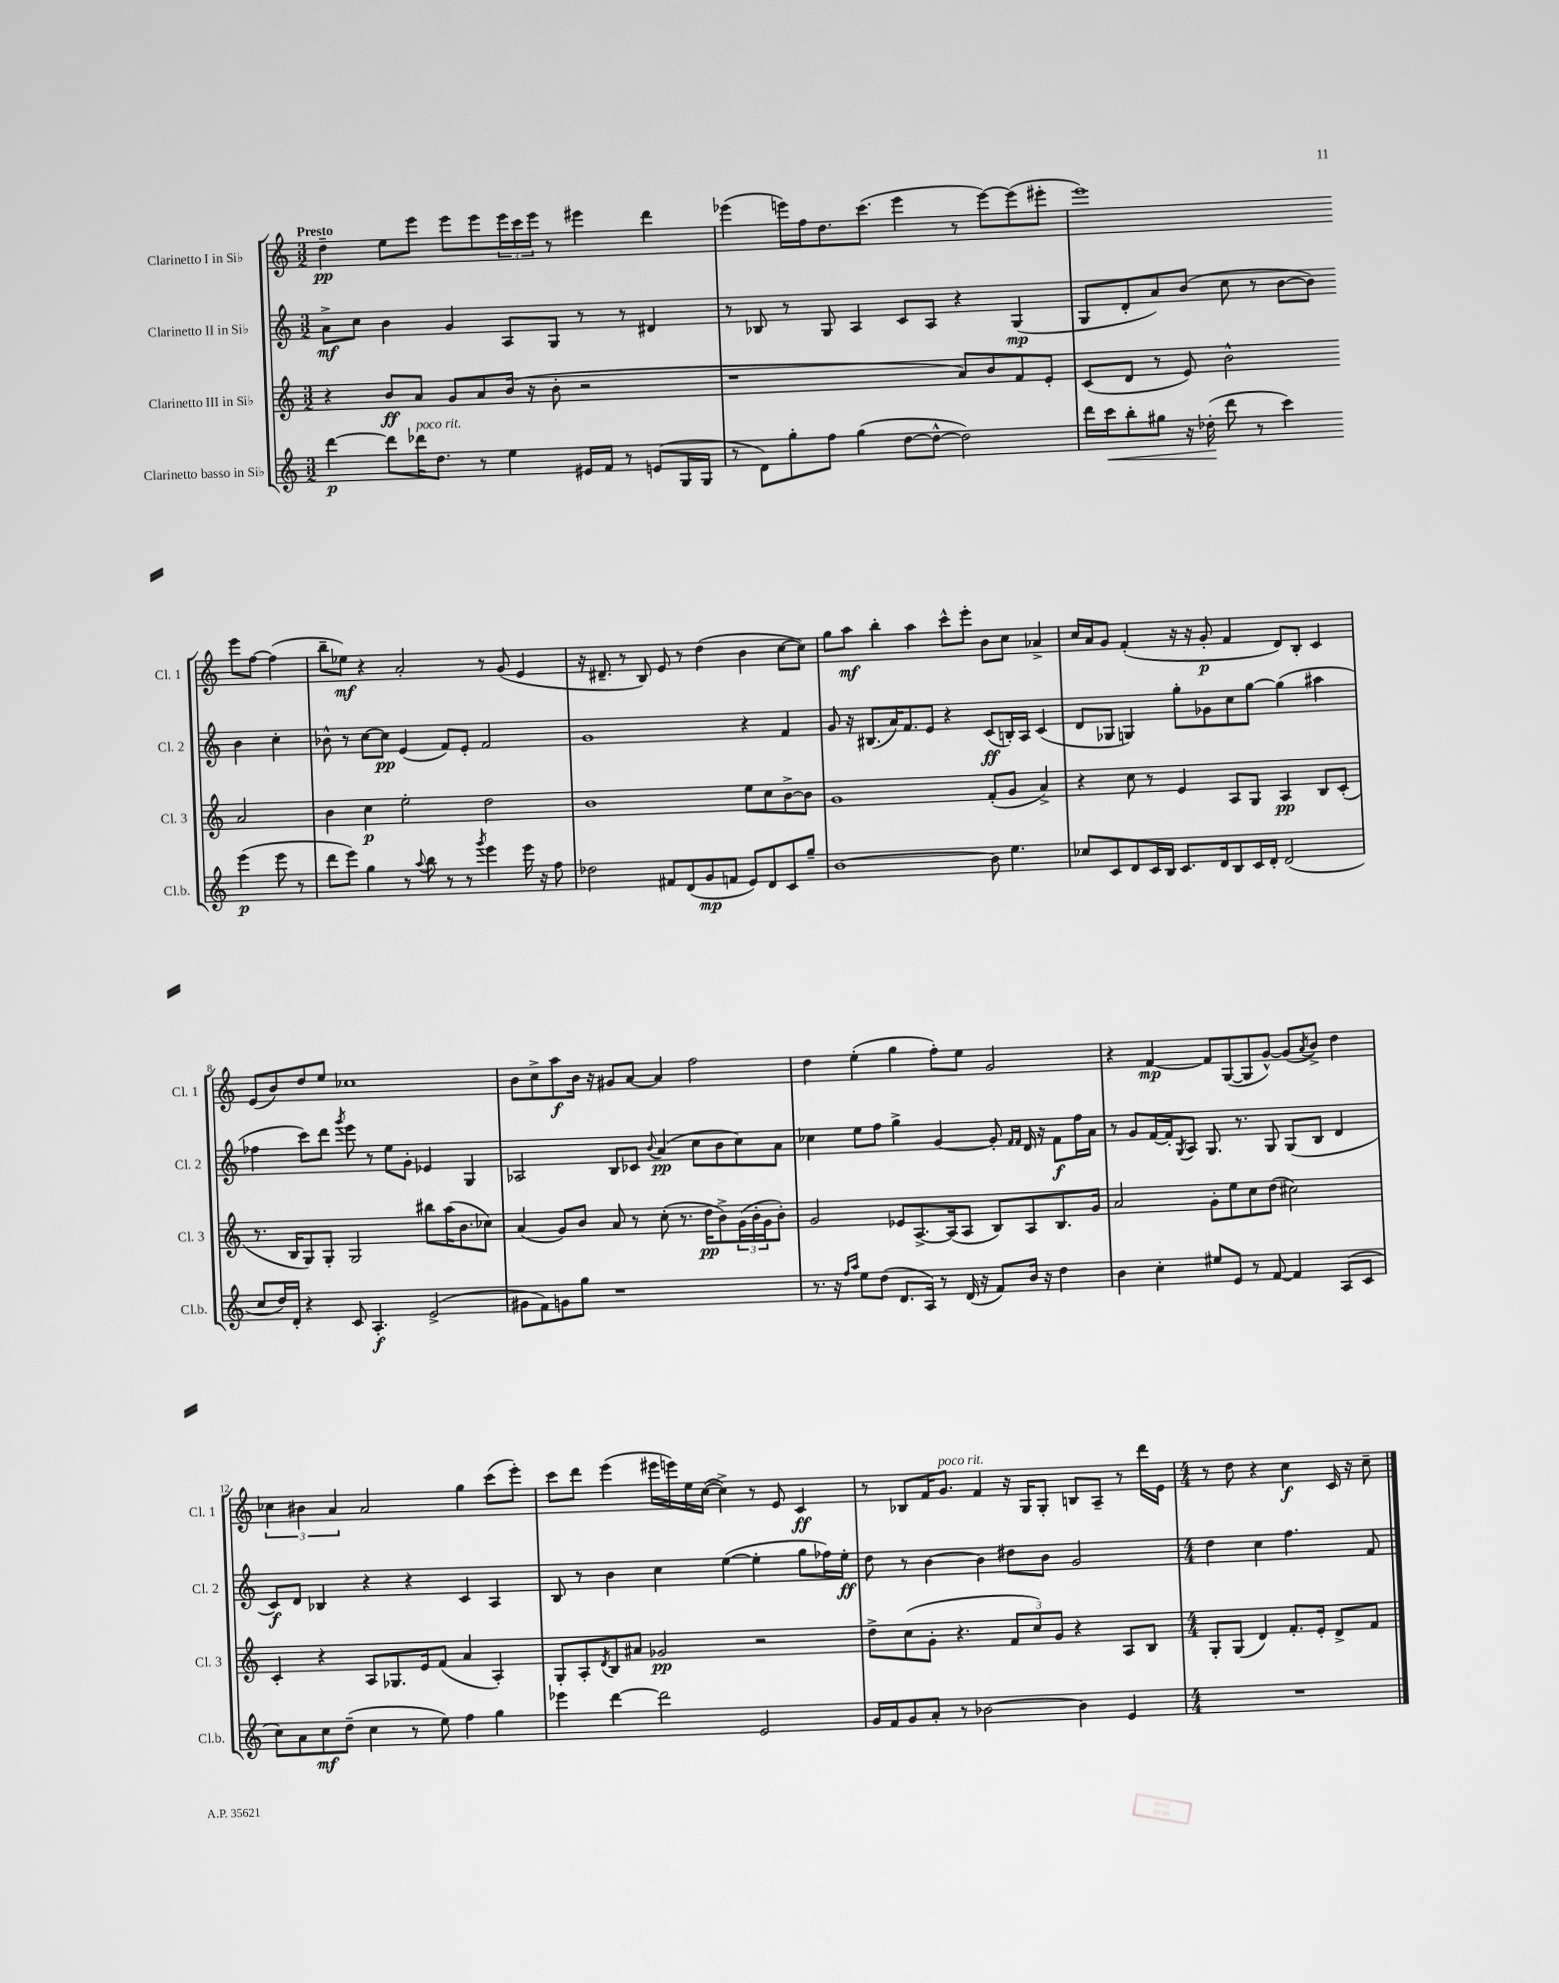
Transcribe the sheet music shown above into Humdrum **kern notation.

**kern	**kern	**kern	**kern
*staff4	*staff3	*staff2	*staff1
*clefG2	*clefG2	*clefG2	*clefG2
*k[]	*k[]	*k[]	*k[]
*M3/2	*M3/2	*M3/2	*M3/2
[4ddd	4r	8a^	4dd~
.	.	8cc	.
8ddd]	8b	4b	8ee
16ddd-	8a	.	8eee
8.dd	.	.	.
.	8g	4g	8eee
8r	8a	.	8eee
4ee	(16b	8A	24eee
.	.	.	24ccc
.	16r	.	.
.	.	.	24eee
.	8b'	8G	8r
16e#	2r	8r	4eee#
16f	.	.	.
8r	.	8r	.
(8e	.	4d#	4ddd
16G	.	.	.
16G	.	.	.
=	=	=	=
8r	1r	8r	(4eee-
8d)	.	8B-	.
8gg'	.	8r	16eee)
.	.	.	16ff
8ff	.	8G	8.dd
(4gg	.	4A	.
.	.	.	(8.ccc
[8dd	.	8c	4eee
8dd^^_	.	8A	.
2dd])	8a)	4r	8r
.	8b	.	[8eee)
.	8f	(4G	(8eee]
.	8e'	.	8eee#'
=	=	=	=
16ddd	(8c	8G	1eee)
16ccc	.	.	.
8bb'	8d	8d'	.
8gg#	8r	8a)	.
16r	8e)	(8b	.
(16dd-'	.	.	.
8ddd	2b^^	8cc	.
8r	.	8r	.
4ccc)	.	[8b	.
.	.	8b])	.
(4eee	2a	4b	8eee
.	.	.	[8ff
8eee	.	4cc'	(4ff]
8r	.	.	.
=	=	=	=
8ddd	4b	8b-^^	8bb~
8eee)	.	8r	8ee-)
4gg	4cc	[8cc	4r
.	.	8cc]	.
8r	2ee'	(4e	2a'
8qqaa	.	.	.
8bb	.	.	.
8r	.	8f)	.
8r	.	8e'	.
8qggg	.	.	.
4eee	2dd	2f	8r
.	.	.	(8g
16eee	.	.	4e
16r	.	.	.
8ff	.	.	.
=	=	=	=
2dd-	1b	1g	16r
.	.	.	8.d#~
.	.	.	8r
.	.	.	8B)
8f#	.	.	8e
(8d	.	.	8r
8g	.	.	(4dd
8f	.	.	.
8e)	8ee	4r	4b
8d	8cc	.	.
8c	[8b^	4f	[8cc
8gg~	8b]	.	8cc])
=	=	=	=
[1b	1g	8g	8gg
.	.	16r	8aa
.	.	(8.B#	.
.	.	.	4bb'
.	.	16a)	.
.	.	8.f	.
.	.	.	4aa
.	.	8e	.
.	.	4r	8ccc^^
.	.	.	8eee'
8b]	(8f'	(8c	8b
4.ee	8g	16B')	8cc
.	.	16A	.
.	4a^)	(4c	4a-^
=	=	=	=
8cc-	4r	8d	16cc
.	.	.	16a
8c	.	8G-	8g
8d	8cc	4G)	(4f'
16c	8r	.	.
16B	.	.	.
8.c	4e	8gg'	16r
.	.	.	16r
.	.	8g-	8g'
16d	.	.	.
8B	8A	8cc	4f
16c	8G	[8gg	.
16d'	.	.	.
(2d	4A	(4gg]	8d)
.	.	.	8B'
.	8B	4aa#	4c
.	(8c'	.	.
=	=	=	=
8cc	8.r	4ff-	(8e
16dd)	.	.	8b)
16d'	16B	.	.
4r	8G)	8ccc)	8dd
.	8G'	8ddd	8ee
.	.	8qggg	.
8c	2G	8eee	1cc-
4.A'	.	8r	.
.	.	8ee	.
.	.	8g'	.
(2e^	8bb#	4e-	.
.	(16aa	.	.
.	8.b	.	.
.	.	4G	.
.	8cc-)	.	.
=	=	=	=
8g#	(4a	2A-	8b
8f)	.	.	8cc^
8g	8g)	.	8aa
8gg	8b	.	16b
.	.	.	16r
1r	8a	8B	8g#
.	8r	8c-	[8a
.	.	8qqb	.
.	(8cc'	(4a	4a]
.	8.r	.	.
.	.	8cc	2ff
.	16dd	.	.
.	8b^)	8b	.
.	(24g	8cc)	.
.	24b'	.	.
.	24g	.	.
.	8b')	8a	.
=	=	=	=
8.r	2g	4cc-	4dd
16r	.	.	.
16qqff	.	.	.
16qqaa	.	.	.
8ee	.	8ee	(4ee'
(8dd	.	8ff	.
8.d	8e-	4gg^	4gg
.	[8.A^	.	.
16A)	.	.	.
8r	.	[4g	8ff')
.	(16A]	.	.
(16d	8A	.	8ee
16r	.	.	.
8f)	8B)	8g']	2g
.	.	16qqf	.
.	.	16qqf	.
16b	8A	16d	.
16r	.	16r	.
4dd	8.B	8f	.
.	.	16ff	.
.	16g	16a	.
=	=	=	=
4b	2a	8r	4r
.	.	8g	.
4cc'	.	[16f	[4f
.	.	16f']	.
.	.	8qG	.
.	.	8A	.
8ee#	8g'	8.G	8f]
8e	8ee	.	([8G
.	.	8.r	.
8r	8cc	.	8G]
[8f	(8dd	8G	[8g^^)
4f]	2cc#)	(8G	(8g]
.	.	.	8qa
.	.	8B	8b^)
(8A	.	4d	4dd
8c	.	.	.
=	=	=	=
8cc)	4c'	8c)	6cc-
8a	.	8d	.
.	.	.	6b#
8cc	4r	4B-	.
.	.	.	6a
(8dd~	.	.	.
4cc	8A	4r	2a
.	8.G-	.	.
8r	.	4r	.
.	16e	.	.
8ee)	(8f	.	.
4ff	4a	4c	4gg
4gg	4A')	4A	(8ccc
.	.	.	8eee')
=	=	=	=
4eee-	8G'	8B	8ccc
.	8A'	8r	8ddd
.	8qd	.	.
[4ddd	8B	4b	(4eee
.	8a#	.	.
2ddd]	2g-	4cc	16eee#
.	.	.	16eee)
.	.	.	16ee
.	.	.	([16cc
.	.	([4ee	4cc^])
2e	2r	4ee']	8r
.	.	.	8e
.	.	8gg	4c
.	.	16ff-)	.
.	.	16ee'	.
=	=	=	=
16g	8dd^	8dd	8r
16f	.	.	.
8g	(8cc	8r	8B-
8a'	8g'	[4b	16f
.	.	.	8.g
8r	4.r	.	.
[2b-	.	4b]	4f
.	12f	8dd#	16r
.	.	.	16G
.	12cc)	.	.
.	.	8b	8G'
.	12g	.	.
4b-]	4r	2g	8B
.	.	.	8A~
4e	8A	.	8r
.	8B	.	16ddd
.	.	.	16e
=	=	=	=
*M4/4	*M4/4	*M4/4	*M4/4
1r	8G'	4dd	8r
.	(8G	.	8dd
.	4d)	4cc	4r
.	8.f'	4.ff	4cc
.	16e'	.	.
.	8d^	.	16c
.	.	.	16r
.	8f	8f	8cc~
==	==	==	==
*-	*-	*-	*-
